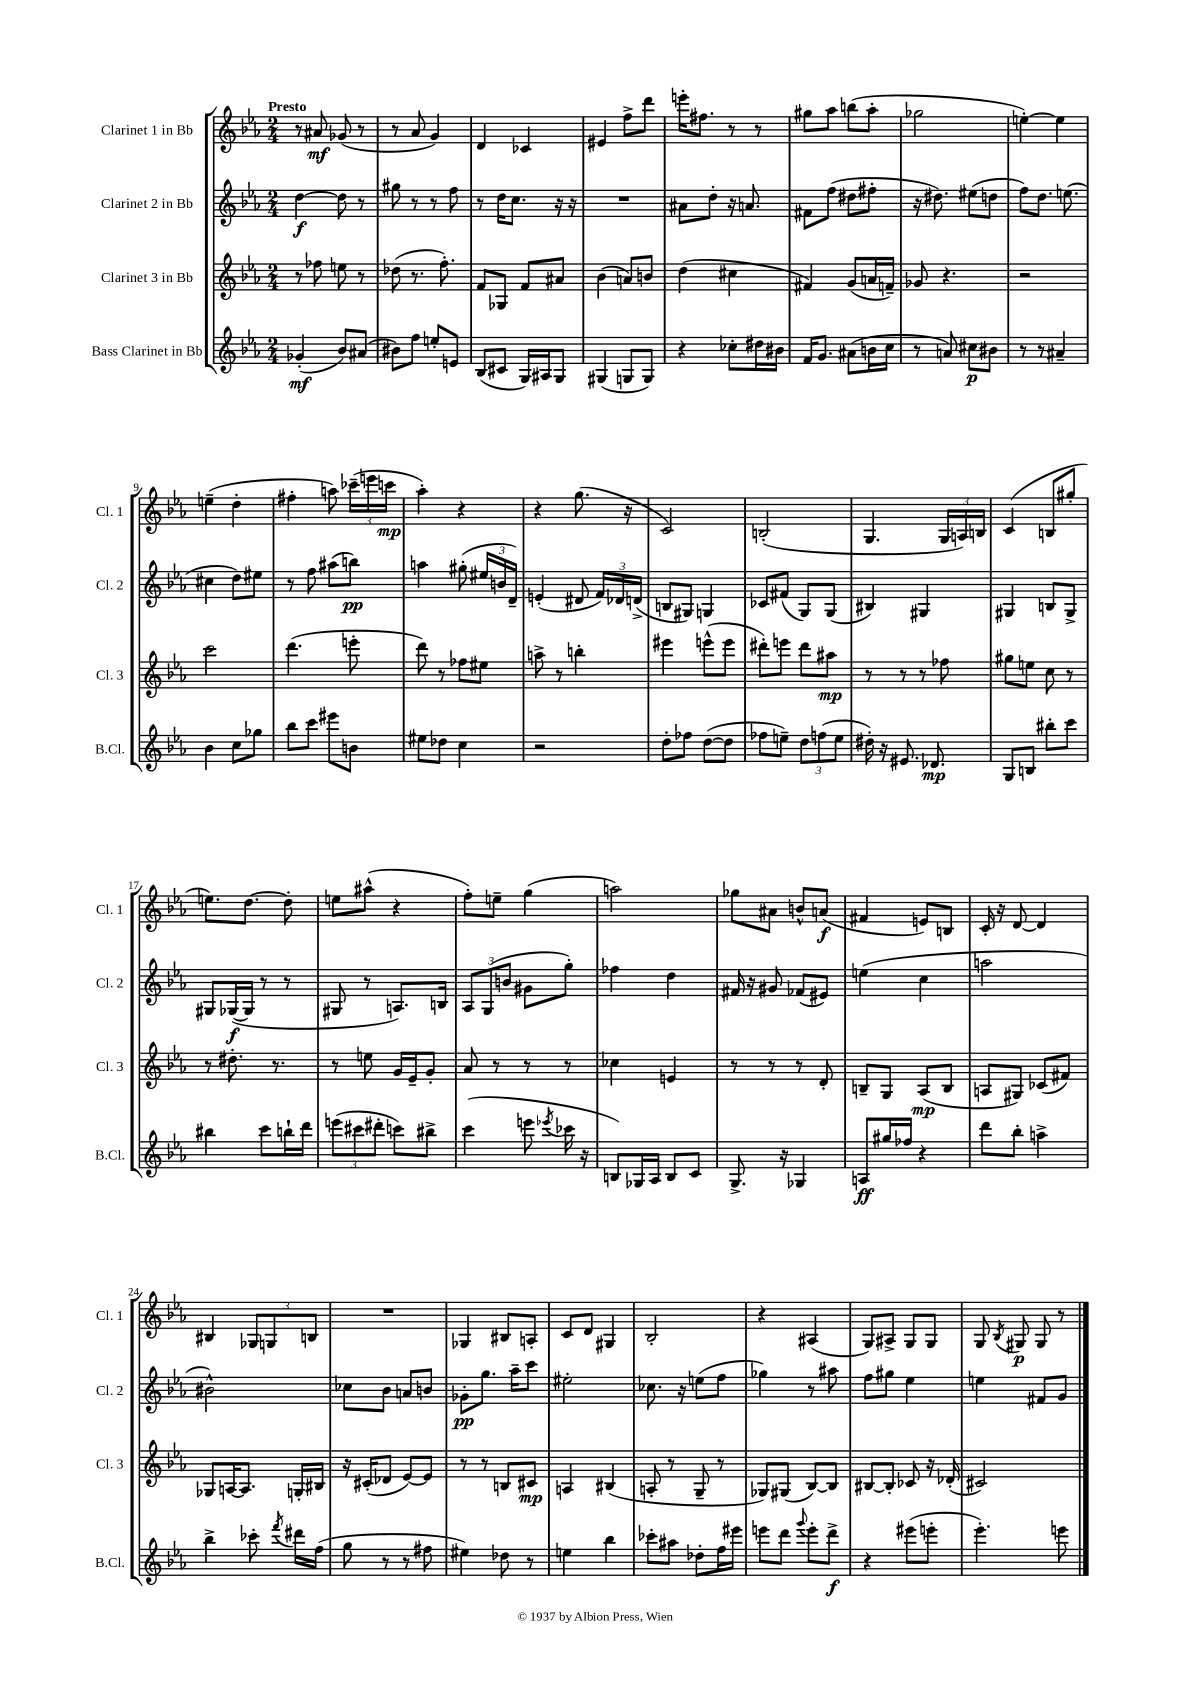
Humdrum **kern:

**kern	**dynam	**kern	**dynam	**kern	**dynam	**kern	**dynam
*part4	*part4	*part3	*part3	*part2	*part2	*part1	*part1
*staff4	*staff4	*staff3	*staff3	*staff2	*staff2	*staff1	*staff1
*I"Bass Clarinet in Bb	*	*I"Clarinet 3 in Bb	*	*I"Clarinet 2 in Bb	*	*I"Clarinet 1 in Bb	*
*I'B.Cl.	*	*I'Cl. 3	*	*I'Cl. 2	*	*I'Cl. 1	*
*clefG2	*	*clefG2	*	*clefG2	*	*clefG2	*
*k[b-e-a-]	*	*k[b-e-a-]	*	*k[b-e-a-]	*	*k[b-e-a-]	*
*M2/4	*	*M2/4	*	*M2/4	*	*M2/4	*
=1	=1	=1	=1	=1	=1	=1	=1
!	!	!	!	!	!	!LO:TX:a:B:t=Presto	!
(4g-X'/	mf	8r	.	[4dd\	f	8r	.
.	.	8ff-X\	.	.	.	8a#X/	mf
8b-/L)	.	8een\	.	8dd\]	.	(8g-X/	.
(8a#X/J	.	8r	.	8r	.	8r	.
=2	=2	=2	=2	=2	=2	=2	=2
8b#X\L)	.	(8dd-X\	.	8gg#X\	.	8r	.
8ff\J	.	8.r	.	8r	.	8a-/	.
8een'/L	.	.	.	8r	.	4g/)	.
.	.	8.ff'\)	.	.	.	.	.
8en/J	.	.	.	8ff\	.	.	.
=3	=3	=3	=3	=3	=3	=3	=3
(8B-/L	.	8f/L	.	8r	.	4d/	.
8c#X/J	.	8G-X/J	.	16dd\KL	.	.	.
.	.	.	.	8.cc\J	.	.	.
16G/LL)	.	8f/L	.	.	.	4c-X/	.
16A#X/J	.	.	.	.	.	.	.
8G/J	.	8a#X/J	.	16r	.	.	.
.	.	.	.	16r	.	.	.
=4	=4	=4	=4	=4	=4	=4	=4
(4G#X/	.	(4b-\	.	2r	.	4e#X/	.
8Gn/L	.	8an/L)	.	.	.	8ff^\L	.
8G/J)	.	8bn/J	.	.	.	8ddd\J	.
=5	=5	=5	=5	=5	=5	=5	=5
4r	.	(4dd\	.	8a#X\L	.	16eeen'\KL	.
.	.	.	.	.	.	8.ff#X\J	.
.	.	.	.	8dd'\J	.	.	.
8cc-X'\L	.	4cc#X\	.	16r	.	8r	.
.	.	.	.	8.an/	.	.	.
16dd#X\L	.	.	.	.	.	8r	.
16b#X\JJ	.	.	.	.	.	.	.
=6	=6	=6	=6	=6	=6	=6	=6
16f/KL	.	4f#X/)	.	8f#X\L	.	8gg#X\L	.
8.g/J	.	.	.	.	.	.	.
.	.	.	.	(8ff\J	.	8aa-\J	.
(8a#X\L	.	(8g/L	.	8dd#X\L	.	(8bbn\L	.
16bn\L	.	16an/L	.	8ff#X'\J	.	8aa-'\J	.
16cc\JJ	.	16fn~/JJ)	.	.	.	.	.
=7	=7	=7	=7	=7	=7	=7	=7
8r	.	8g-X/	.	16r	.	2gg-X\	.
.	.	.	.	8.dd#X\)	.	.	.
8an/)	.	4.r	.	.	.	.	.
8cc#X\L	p	.	.	(8ee#X\L	.	.	.
8b#X\J	.	.	.	8ddn\J	.	.	.
=8	=8	=8	=8	=8	=8	=8	=8
8r	.	2r	.	8ff\L)	.	[4een'\)	.
8r	.	.	.	8.dd\J	.	.	.
4a#X~/	.	.	.	.	.	4ee\]	.
.	.	.	.	(8.een\	.	.	.
!!LO:LB:g=z
=9	=9	=9	=9	=9	=9	=9	=9
4b-\	.	2ccc\	.	4cc#X\	.	(4een~\	.
8cc\L	.	.	.	8dd\L)	.	4dd'\	.
8gg-X\J	.	.	.	8ee#X\J	.	.	.
=10	=10	=10	=10	=10	=10	=10	=10
8bb-\L	.	(4.ddd\	.	8r	.	4ff#X'\	.
8ccc\J	.	.	.	8ff\	.	.	.
8eee#X\L	.	.	.	(8aa#X\L	.	8aan\)	.
8bn\J	.	8eeen'\	.	8bbn\J)	pp	(24ccc-X~\LL	.
.	.	.	.	.	.	24eeen\	.
.	.	.	.	.	.	24cccn\JJ	mp
=11	=11	=11	=11	=11	=11	=11	=11
8ee#X\L	.	8ddd\)	.	4aan\	.	4aa-'\)	.
8dd-X\J	.	8r	.	.	.	.	.
4cc\	.	8ff-X\L	.	(8gg#X'\	.	4r	.
.	.	8ee#X\J	.	24ee#X/LL	.	.	.
.	.	.	.	24bn/	.	.	.
.	.	.	.	24d~/JJ)	.	.	.
=12	=12	=12	=12	=12	=12	=12	=12
2r	.	8aan^\	.	(4en'/	.	4r	.
.	.	8r	.	.	.	.	.
.	.	4bbn'\	.	8d#X/	.	(8.gg\	.
.	.	.	.	24f/LL)	.	.	.
.	.	.	.	24d-X/	.	.	.
.	.	.	.	.	.	16r	.
.	.	.	.	(24dn^/JJ	.	.	.
=13	=13	=13	=13	=13	=13	=13	=13
8dd'\L	.	4eee#X\	.	8Bn/L	.	2c/)	.
8ff-X\J	.	.	.	8G#X/J)	.	.	.
([8dd\L	.	(8eeen^^\L	.	4Gn/	.	.	.
8dd\J]	.	8eee\J	.	.	.	.	.
=14	=14	=14	=14	=14	=14	=14	=14
8ff-X\L	.	8ddd#X'\L)	.	8c-X/L	.	(2Bn'/	.
8een~\J)	.	8eeen\J	.	(8f#X/J	.	.	.
12dd\L	.	8ddd#\L	.	8G/L)	.	.	.
(12ffn\	.	.	.	.	.	.	.
.	.	8aa#X\J	mp	(8G/J	.	.	.
12ee\J	.	.	.	.	.	.	.
=15	=15	=15	=15	=15	=15	=15	=15
16dd#X'\)	.	8r	.	4B#X/)	.	4.G/	.
16r	.	.	.	.	.	.	.
8.e#X/	.	8r	.	.	.	.	.
.	.	8r	.	4G#X/	.	.	.
8.d-X/	mp	.	.	.	.	.	.
.	.	8ff-X\	.	.	.	24G/LL	.
.	.	.	.	.	.	24An/)	.
.	.	.	.	.	.	24Bn/JJ	.
=16	=16	=16	=16	=16	=16	=16	=16
8G/L	.	8gg#X\L	.	4G#X/	.	(4c/	.
8Bn/J	.	8een\J	.	.	.	.	.
8bb#X'\L	.	8cc\	.	8Bn/L	.	8Bn/L	.
8ccc\J	.	8r	.	8G#^/J	.	8gg#X'/J	.
!!LO:LB:g=z
=17	=17	=17	=17	=17	=17	=17	=17
4bb#X\	.	8r	.	8G#X/L	.	8.een\L)	.
.	.	8.dd#X'\	.	([16G-X/L	f	.	.
.	.	.	.	16G-/JJ]	.	[8.dd\J	.
8ccc\L	.	.	.	8r	.	.	.
.	.	8.r	.	.	.	.	.
16bbn`\L	.	.	.	8r	.	8dd'\]	.
16ddd\JJ	.	.	.	.	.	.	.
=18	=18	=18	=18	=18	=18	=18	=18
(12eeen\L	.	8r	.	8G#X/	.	8een\L	.
12ccc#X\	.	.	.	.	.	.	.
.	.	8een\	.	8r	.	(8aa#X^^\J	.
12ddd#X'\J	.	.	.	.	.	.	.
8cccn\L)	.	16g/LL	.	8.An/L)	.	4r	.
.	.	16e-~/J	.	.	.	.	.
8bb#X^\J	.	8g'/J	.	.	.	.	.
.	.	.	.	16Bn/Jk	.	.	.
=19	=19	=19	=19	=19	=19	=19	=19
(4ccc\	.	8a-/	.	12A-/L	.	8ff'\L)	.
.	.	.	.	(12G/	.	.	.
.	.	8r	.	.	.	8een~\J	.
.	.	.	.	12bn/J	.	.	.
8eeen\	.	8r	.	8g#X\L	.	(4gg\	.
8qeee-X/	.	.	.	.	.	.	.
16ccc-X\	.	8r	.	8gg'\J)	.	.	.
16r	.	.	.	.	.	.	.
=20	=20	=20	=20	=20	=20	=20	=20
8Bn/L)	.	4cc-X\	.	4ff-X\	.	2aan\)	.
16G-X/L	.	.	.	.	.	.	.
16A-/JJ	.	.	.	.	.	.	.
8B/L	.	4en/	.	4dd\	.	.	.
8c/J	.	.	.	.	.	.	.
=21	=21	=21	=21	=21	=21	=21	=21
8.G^/	.	8r	.	16f#X/	.	8gg-X\L	.
.	.	.	.	16r	.	.	.
.	.	8r	.	8g#X/	.	8a#X\J	.
16r	.	.	.	.	.	.	.
4G-X/	.	8r	.	(8f-X/L	.	8bn^^/L	.
.	.	8d'/	.	8e#X/J)	.	(8an/J	f
=22	=22	=22	=22	=22	=22	=22	=22
8An/L	ff	8Bn~/L	.	(4een\	.	4f#X/	.
16gg#X/L	.	8G/J	.	.	.	.	.
16ff-X/JJ	.	.	.	.	.	.	.
4r	.	(8A-/L	mp	4cc\	.	8en/L)	.
.	.	8B/J	.	.	.	8Bn/J	.
=23	=23	=23	=23	=23	=23	=23	=23
8ddd\L	.	8An/L	.	2aan\	.	16c'/	.
.	.	.	.	.	.	16r	.
8bb-'\J	.	8G#X/J)	.	.	.	[8d/	.
4aan^\	.	(8c-X/L	.	.	.	4d/]	.
.	.	8f#X/J)	.	.	.	.	.
!!LO:LB:g=z
=24	=24	=24	=24	=24	=24	=24	=24
4bb-^\	.	8G-X/L	.	2b#X^^\)	.	4B#X/	.
.	.	[16An/K	.	.	.	.	.
.	.	8.A/J]	.	.	.	.	.
8ccc-X'\	.	.	.	.	.	12G-X/L	.
.	.	.	.	.	.	12Gn/	.
8qfff/	.	.	.	.	.	.	.
16ddd#X\LL	.	16Gn'/LL	.	.	.	.	.
.	.	.	.	.	.	12Bn/J	.
(16ff\JJ	.	16B#X/JJ	.	.	.	.	.
=25	=25	=25	=25	=25	=25	=25	=25
8gg\	.	16r	.	8cc-X\L	.	2r	.
.	.	(16c#X'/KL	.	.	.	.	.
8r	.	8d-X/J	.	8b-\J	.	.	.
8r	.	[8e-/L)	.	8an/L	.	.	.
8ff#X\	.	8e-/J]	.	8bn/J	.	.	.
=26	=26	=26	=26	=26	=26	=26	=26
4ee#X\)	.	8r	.	8g-X'\L	pp	4G-X/	.
.	.	8r	.	8.gg\J	.	.	.
8dd-X\	.	8Bn/L	.	.	.	8B#X/L	.
.	.	.	.	16aa-~\KL	.	.	.
8r	.	8c#X/J	mp	8ccc\J	.	8An'/J	.
=27	=27	=27	=27	=27	=27	=27	=27
4een\	.	4An/	.	2ee#X'\	.	8c/L	.
.	.	.	.	.	.	8d/J	.
4bb-\	.	(4B#X/	.	.	.	4G#X/	.
=28	=28	=28	=28	=28	=28	=28	=28
8ccc-X'\L	.	8An'/	.	8.cc-X\	.	2B-'/	.
8aa#X\J	.	8r	.	.	.	.	.
.	.	.	.	16r	.	.	.
8dd-X'\L	.	8G~/	.	(8een\L	.	.	.
16ff\L	.	8r	.	8ff\J	.	.	.
16eee#X\JJ	.	.	.	.	.	.	.
=29	=29	=29	=29	=29	=29	=29	=29
8eeen\L	.	8G-X/L)	.	4gg-X\)	.	4r	.
8ddd\J	.	(8G#X/J	.	.	.	.	.
8qqggg/	.	.	.	.	.	.	.
8eee'\L	.	[8B-/L)	.	8r	.	(4A#X/	.
8ddd^\J	f	8B-/J]	.	8aa#X\	.	.	.
=30	=30	=30	=30	=30	=30	=30	=30
4r	.	[8B#X/L	.	8ff\L	.	8G/L)	.
.	.	8B#'/J]	.	8gg#X\J	.	8A#X^/J	.
(8eee#X\L	.	8c-X/	.	4ee-\	.	8G/L	.
8eeen'\J	.	16r	.	.	.	8G/J	.
.	.	(16d-X'/	.	.	.	.	.
=31	=31	=31	=31	=31	=31	=31	=31
4.eee-'\)	.	2c#X/)	.	4een\	.	8G/	.
.	.	.	.	.	.	8qB-/	.
.	.	.	.	.	.	8G#X/	p
.	.	.	.	8f#X/L	.	8G#/	.
8eeen\	.	.	.	8g/J	.	8r	.
==	==	==	==	==	==	==	==
*-	*-	*-	*-	*-	*-	*-	*-
